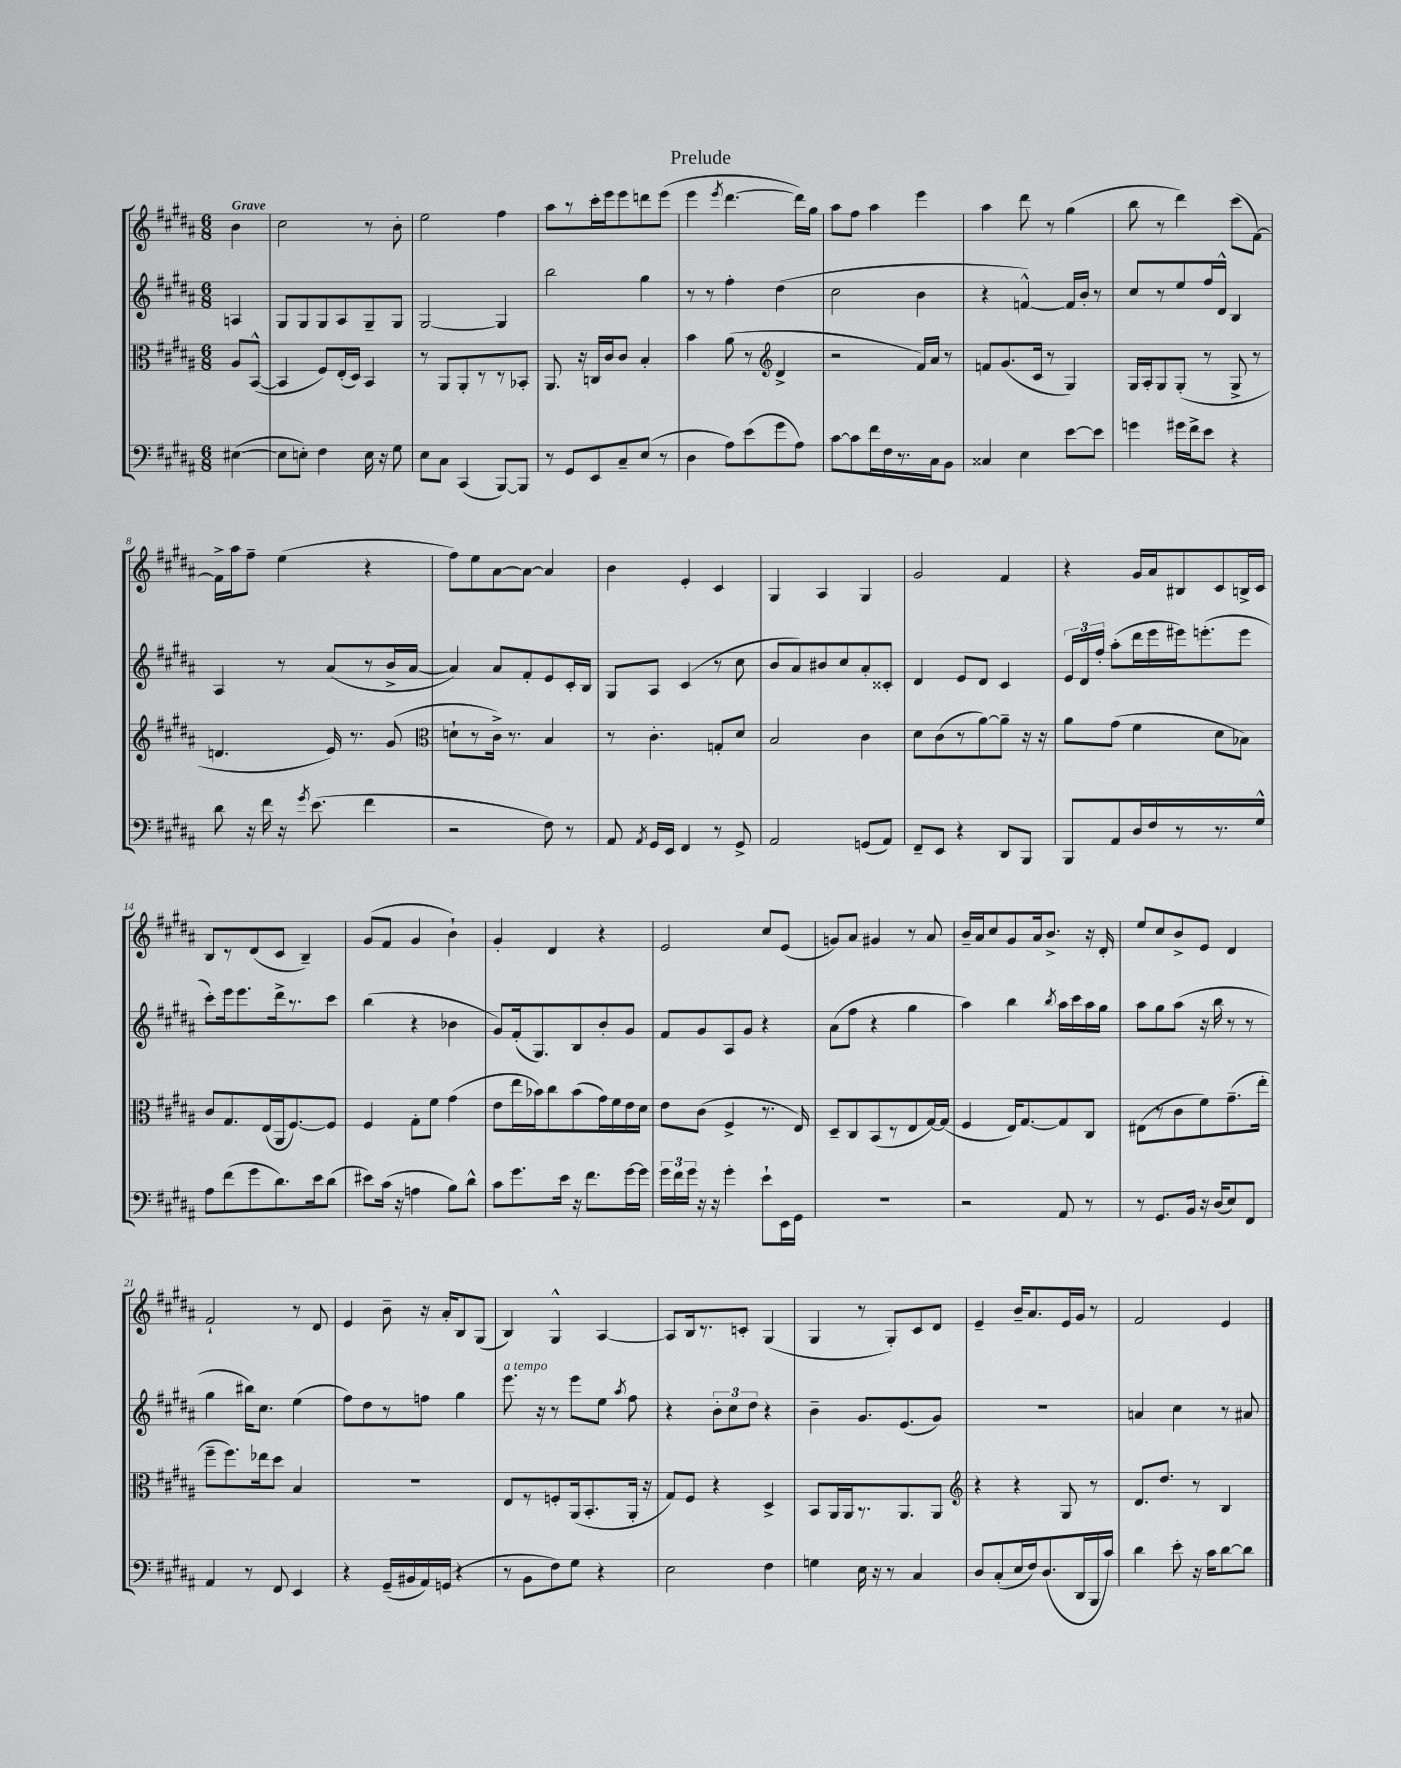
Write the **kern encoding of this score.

**kern	**kern	**kern	**kern
*part4	*part3	*part2	*part1
*staff4	*staff3	*staff2	*staff1
*clefF4	*clefC3	*clefG2	*clefG2
*k[f#c#g#d#a#]	*k[f#c#g#d#a#]	*k[f#c#g#d#a#]	*k[f#c#g#d#a#]
*M6/8	*M6/8	*M6/8	*M6/8
=	=	=	=
!	!	!	!LO:TX:a:B:t=Grave
([4E#X\	8A#/L	4An/	4b\
.	([8BB^^/J	.	.
=1	=1	=1	=1
8E#\L]	4BB/]	8G#/L	2cc#\
8En'\J)	.	8G#/	.
4F#\	8F#/L)	8G#/	.
.	(16E'/L	8A#/	.
.	16D#/JJ)	.	.
16E\	4BB/	8G#~/	8r
16r	.	.	.
8G#\	.	8G#/J	8b'\
=2	=2	=2	=2
8E\L	8r	[2G#/	2ee\
8C#\J	8AA#/L	.	.
(4CC#/	8AA#'/	.	.
.	8r	.	.
[8BBB/L)	8r	4G#/]	4ff#\
8BBB/J]	8BB-X'/J	.	.
=3	=3	=3	=3
8r	8.AA#/	2bb\	8aa#\L
8GG#/L	.	.	8r
.	16r	.	.
8EE/	16Cn/LL	.	16ccc#'\L
.	16c#/J	.	16eee\J
8C#~/	8c#/J	.	8eee\
(8E/J	4B'/	4gg#\	8dddn\
8r	.	.	(8eee\J
=4	=4	=4	=4
4D#\	4b\	8r	4eee\
.	.	8r	.
.	.	.	8qeee/
8A#\L)	(8a#\	4ff#'\	[4.ddd#\
(8e\	8r	.	.
*	*clefG2	*	*
8g#\	4d#^/	(4dd#\	.
8A#\J)	.	.	16ddd#\LL])
.	.	.	16gg#\JJ
=5	=5	=5	=5
[8c#\L	2r	2cc#\	8aa#\L
8c#\]	.	.	8ff#\J
16f#\L	.	.	4aa#\
16F#\	.	.	.
8.r	.	.	.
.	16f#/LL)	4b\	4eee\
16C#\J	16a#/JJ	.	.
8BB\J	8r	.	.
=6	=6	=6	=6
4C##X/	8fn/L	4r	4aa#\
.	(8.g#/	.	.
4E\	.	[4fn^^/)	8ddd#\
.	16c#/Jk	.	.
.	8r	.	8r
[8e\L	4G#/)	16f/LL]	(4gg#\
.	.	16b'/JJ	.
8e\J]	.	8r	.
=7	=7	=7	=7
4gn\	16G#/LL	8cc#/L	8bb\
.	16A#'/J	.	.
.	8G#/	8r	8r
16g#X\LL	(8G#'/J	8ee/	4ddd#\)
16f#^\J	.	.	.
8e\J	8r	16ff#/L	.
.	.	16d#^^/JJ	.
4r	8G#^/	4B/	(8ccc#\L
.	8r	.	[8f#\J)
!!LO:LB:g=z
=8	=8	=8	=8
8d#\	4.dn/	4A#/	16f#^\LL]
.	.	.	16aa#\J
16r	.	.	8ff#~\J
16f#\	.	.	.
16r	.	8r	(4ee\
8qg#/	.	.	.
(8.e\	.	.	.
.	16e/)	(8a#/L	.
.	8.r	.	.
4f#\	.	8r	4r
.	(8g#/	16b^/L	.
.	.	[16a#/JJ	.
=9	=9	=9	=9
*	*clefC3	*	*
2r	8dn`\L	4a#/])	8ff#\L)
.	8r	.	8ee\
.	16c#^\Jk)	8a#/L	[8a#\
.	8.r	.	.
.	.	8f#'/	8a#\J_
8F#\)	4B/	8e/	4a#/]
8r	.	16c#'/L	.
.	.	16B/JJ	.
=10	=10	=10	=10
8AA#/	8r	8G#/L	4b\
8qAA#/	.	.	.
16GG#/LL	4.c#'\	8A#/J	.
16EE/JJ	.	.	.
4FF#/	.	(4c#/	4e'/
8r	8Gn'/L	8r	4c#/
8GG#^/	8d#/J	8cc#\	.
=11	=11	=11	=11
2AA#/	2B/	8b/L	4G#/
.	.	8a#/)	.
.	.	8b#X/	4A#/
.	.	8cc#/	.
(8GGn/L	4c#\	8a#'/	4G#/
8AA#/J)	.	8c##X'/J	.
=12	=12	=12	=12
8FF#~/L	8d#\L	4d#/	2g#/
8EE/J	(8c#\	.	.
4r	8r	8e/L	.
.	[8a#\)	8d#/J	.
8DD#/L	8a#~\J]	4c#/	4f#/
8BBB/J	16r	.	.
.	16r	.	.
=13	=13	=13	=13
8BBB/L	8a#\L	24e/LL	4r
.	.	24d#/	.
.	.	24ff#'/JJ	.
8AA#/	(8g#\J	(8aa#'\L	.
16D#/L	4f#\	16ddd#\L	16g#/LL
16F#/	.	16eee\	16a#/J
8r	.	16eee#X\J)	8B#X/
.	.	(8.eeen'\	.
8.r	8d#\L	.	8c#/
.	8B-X\J)	8eee\J	16Bn^/L
16G#^^/JJ	.	.	16c#/JJ
!!LO:LB:g=z
=14	=14	=14	=14
8A#\L	8c#/L	8ccc#'\L)	8B/L
(8f#\	8.G#/	16eee\k	8r
.	.	8.eee\	.
8g#\	.	.	(8d#/
.	(16E/L	.	.
8.d#\)	16AA#/J	16ddd#^\k	8c#/J
.	[8.F#/)	8.r	.
.	.	.	4B~/)
16e\k	.	.	.
(8d#\J	8F#/J]	8ccc#\J	.
=15	=15	=15	=15
8e#X\L)	4F#/	(4bb\	(8g#/L
(16c#\Jk	.	.	8f#/J
16r	.	.	.
4An\	8G#'\L	4r	4g#/
.	8f#\J	.	.
8B\L)	(4g#\	4b-X\	4b`\)
8d#^^\J	.	.	.
=16	=16	=16	=16
8c#\L	8e\L	8g#/L)	4g#'/
8.g#\	16ee\L	(16f#'/k	.
.	16b-X\J)	8.G#/)	.
.	8cc#\	.	4d#/
16e\Jk	.	.	.
16r	(8b-\	8B/	.
8.f#\L	.	.	.
.	16g#\L)	8b'/	4r
.	16f#\	.	.
[16g#\L	16e\	8g#/J	.
16g#\JJ]	16d#\JJ	.	.
=17	=17	=17	=17
24g#\LL	8e\L	8f#/L	2e/
24f#\	.	.	.
24g#\JJ	.	.	.
16r	(8c#\J	8g#/	.
16r	.	.	.
4g#'\	4F#^/	8A#/	.
.	.	8g#/J	.
8e`\L	8.r	4r	8cc#/L
16EE\L	.	.	(8e/J
16GG#\JJ	16E/)	.	.
=18	=18	=18	=18
2.r	8D#~/L	(8a#\L	8gn/L)
.	8C#/	8ff#\J	8a#/J
.	(8BB/	4r	4g#X/
.	8r	.	.
.	8E/	4gg#\	8r
.	[16G#/L)	.	8a#/
.	(16G#/JJ]	.	.
=19	=19	=19	=19
2r	4F#/	4aa#\)	16b~/LL
.	.	.	16a#/J
.	.	.	8cc#/
.	16E/KL)	4bb\	8g#/
.	[8.G#/	.	.
.	.	.	16a#/k
.	.	.	8.b^/J
.	.	8qbb/	.
8AA#/	8G#/]	16aa#\LL	.
.	.	16ccc#\	.
8r	8C#/J	16aa#\	16r
.	.	16gg#\JJ	16d#'/
=20	=20	=20	=20
8r	(8E#X\L	8aa#\L	8ee/L
8.GG#/L	8r	8gg#\	8cc#/
.	8c#\	(8aa#\J	8b^/
16BB/Jk	.	.	.
16r	8f#\)	16r	8e/J
(16D#/KL	.	16bb\	.
8E/)	(8.g#~\	8r	4d#/
8FF#/J	.	8r	.
.	16ee'\Jk	.	.
!!LO:LB:g=z
=21	=21	=21	=21
4AA#/	8ff#~\L	4gg#\	2f#`/
.	8.ff#\)	.	.
8r	.	16bb#X\KL)	.
.	16ee-X\k	8.cc#\J	.
8FF#/	8dd#\J	.	.
4EE/	4B/	(4ee\	8r
.	.	.	8d#/
=22	=22	=22	=22
4r	2.r	8ff#\L)	4e/
.	.	8dd#\	.
(16GG#~/LL	.	8r	8b~\
16BB#X/	.	.	.
16AA#/)	.	8ffn\J	16r
(16GGn/JJ	.	.	16a#'/KL
4r	.	4gg#\	8B/
.	.	.	(8G#/J
=23	=23	=23	=23
!	!	!LO:TX:a:i:t=a tempo	!
8r	8E/L	8.eee\	4B/)
8BB\L	8r	.	.
.	.	16r	.
8F#\)	8Fn'/	8r	4G#^^/
8G#\J	(16AA#/k	8eee\L	.
.	8.BB'/	.	.
4r	.	8ee\J	[4A#/
.	.	8qaa#/	.
.	16AA#'/Jk	8ff#\	.
.	16r	.	.
=24	=24	=24	=24
2E\	8G#/L)	4r	8A#/L]
.	8F#/J	.	16B/k
.	.	.	8.r
.	4r	12b'\L	.
.	.	12cc#\	.
.	.	.	8cn'/J
.	.	12dd#\J	.
4F#\	4D#^/	4r	(4G#/
=25	=25	=25	=25
4Gn\	8BB/L	4b~\	4G#/
.	16AA#/L	.	.
.	16AA#/J	.	.
16E\	8.r	8.g#/L	8r
16r	.	.	.
8r	.	.	8G#'/L)
.	8.AA#/	(8.e/	.
4C#/	.	.	8c#/
.	8AA#/J	8g#/J)	8d#/J
=26	=26	=26	=26
*	*clefG2	*	*
8D#/L	4r	2.r	4e~/
(8C#'/	.	.	.
16E/L	4r	.	16b~/KL
16F#/J)	.	.	8.a#/
(8.D#/	.	.	.
.	8G#/	.	16e/L
16DD#/L	.	.	16g#/JJ
16BBB/	8r	.	8r
16c#/JJ)	.	.	.
=27	=27	=27	=27
4d#\	8.d#/L	4an/	2f#/
.	8.dd#/J	.	.
8e'\	.	4cc#\	.
16r	8r	.	.
16c#\KL	.	.	.
[8d#\	4B/	8r	4e/
8d#\J]	.	8a#X/	.
==	==	==	==
*-	*-	*-	*-
